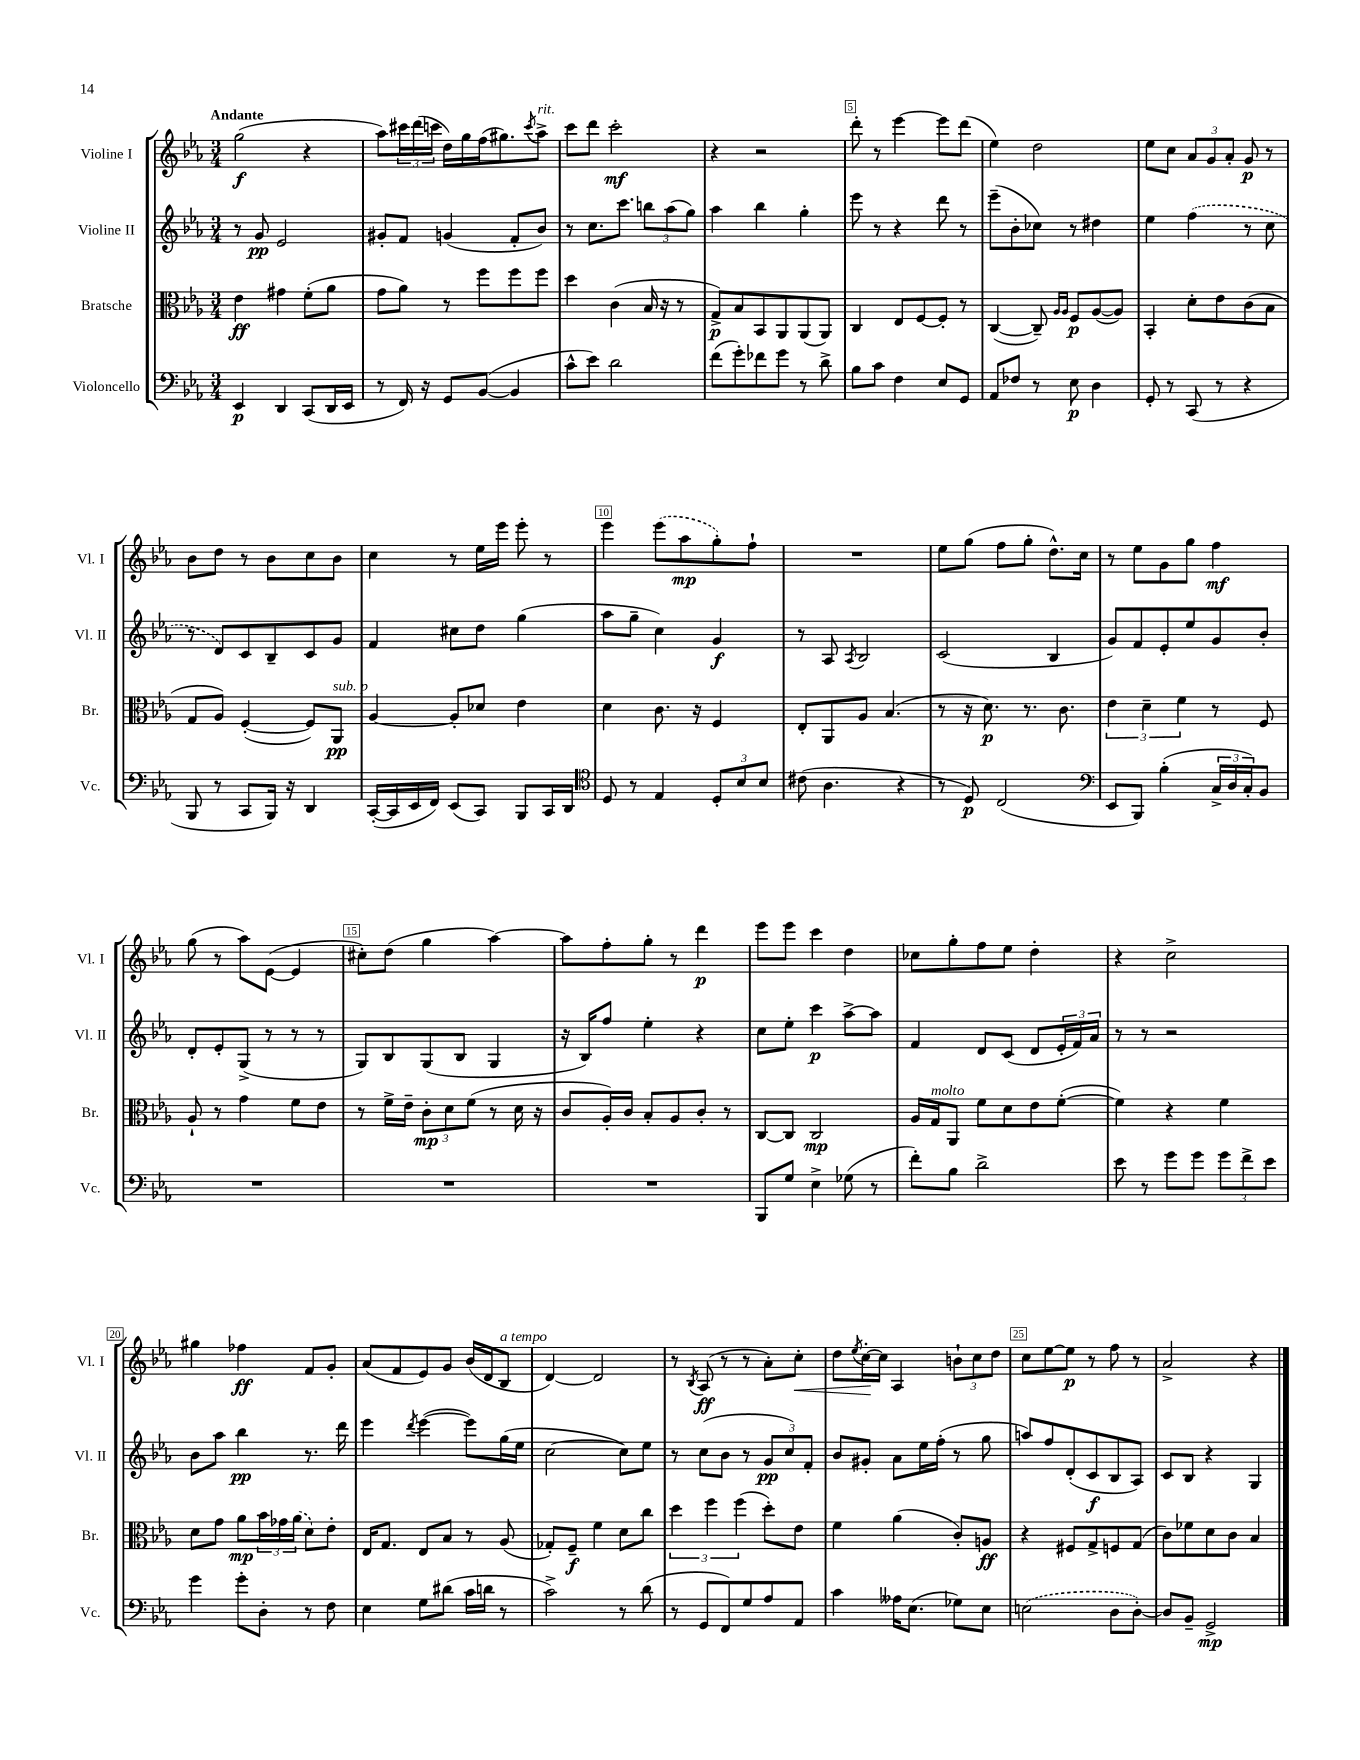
<<
\new StaffGroup <<
\new Staff = "s0" \with { instrumentName = "Violine I" shortInstrumentName = "Vl. I" } {
    \clef treble \key ees \major \numericTimeSignature \time 3/4 \tempo "Andante"
    g''2\f( r4 |
    aes''8) \tuplet 3/2 { cis'''16 d'''16( c'''16 } d''16) g''16 f''16( gis''8.) \acciaccatura { c'''8 } aes''8->^\markup { \italic "rit." } |
    c'''8 d'''8 c'''2-.\mf |
    r4 r2 |
    d'''8-. r8 ees'''4~ ees'''8 d'''8( |
    ees''4) d''2 |
    ees''8 c''8 \tuplet 3/2 { aes'8 g'8 aes'8-. } g'8\p r8 |
    bes'8 d''8 r8 bes'8 c''8 bes'8 |
    c''4 r8 ees''16 ees'''16 ees'''8-. r8 |
    ees'''4 \once \slurDashed ees'''8( aes''8\mp g''8-.) f''8-! |
    R2. |
    ees''8 g''8( f''8 g''8-. d''8.-^) c''16 |
    r8 ees''8 g'8 g''8 f''4\mf |
    g''8( r8 aes''8) ees'8~( ees'4 |
    cis''8-.) d''8( g''4 aes''4~) |
    aes''8 f''8-. g''8-. r8 d'''4\p |
    ees'''8 ees'''8 c'''4 d''4 |
    ces''8 g''8-. f''8 ees''8 d''4-. |
    r4 c''2-> |
    gis''4 fes''4\ff f'8 g'8-. |
    aes'8( f'8 ees'8) g'8 bes'16( d'16 bes8^\markup { \italic "a tempo" } |
    d'4~) d'2 |
    r8 \acciaccatura { bes8 } aes8\ff( r8 r8 aes'8-.) c''8-.\< |
    d''8 \acciaccatura { ees''8 } c''16~-.\! c''16 aes4 \tuplet 3/2 { b'8-! c''8 d''8 } |
    c''8 ees''8~ ees''8\p r8 f''8 r8 |
    aes'2-> r4 \bar "|." |
}
\new Staff = "s1" \with { instrumentName = "Violine II" shortInstrumentName = "Vl. II" } {
    \clef treble \key ees \major \numericTimeSignature \time 3/4
    r8 g'8\pp ees'2 |
    gis'8-. f'8 g'4( f'8-. bes'8) |
    r8 c''8. c'''8. \tuplet 3/2 { b''8 aes''8( g''8) } |
    aes''4 bes''4 g''4-. |
    ees'''8 r8 r4 d'''8 r8 |
    ees'''8--( bes'8-. ces''8) r8 dis''4 |
    ees''4 \once \slurDashed f''4( r8 c''8 |
    r8 d'8) c'8 bes8-- c'8 g'8 |
    f'4 cis''8 d''8 g''4( |
    aes''8 g''8-- c''4) g'4\f |
    r8 aes8 \acciaccatura { aes8 } bes2 |
    c'2( bes4 |
    g'8) f'8 ees'8-. ees''8 g'8 bes'8-. |
    d'8-. ees'8-. g8->( r8 r8 r8 |
    g8) bes8 g8( bes8 g4 |
    r16 bes16) f''8 ees''4-. r4 |
    c''8 ees''8-. c'''4\p aes''8~-> aes''8 |
    f'4 d'8 c'8( d'8 \tuplet 3/2 { ees'16-. f'16) aes'16 } |
    r8 r8 r2 |
    bes'8 aes''8 bes''4\pp r8. d'''16 |
    ees'''4 \acciaccatura { d'''8 } ees'''4~( ees'''8) g''16( ees''16 |
    c''2~ c''8) ees''8 |
    r8 c''8( bes'8 r8 \tuplet 3/2 { g'8\pp c''8) f'8-. } |
    bes'8 gis'8-. aes'8 ees''16 f''16-.( r8 g''8 |
    a''8) f''8 d'8-.( c'8\f bes8 aes8) |
    c'8 bes8 r4 g4 \bar "|." |
}
\new Staff = "s2" \with { instrumentName = "Bratsche" shortInstrumentName = "Br." } {
    \clef alto \key ees \major \numericTimeSignature \time 3/4
    ees'4\ff gis'4 f'8-.( aes'8 |
    g'8 aes'8) r8 f''8 f''8 f''8 |
    d''4 c'4( bes16 r16 r8 |
    g8->\p) bes8 bes,8 aes,8 aes,8( aes,8) |
    c4 ees8 f8~ f8-. r8 |
    c4~( c8--) \grace { aes16 aes16 } f8\p aes8~( aes8) |
    bes,4-. d'8-. ees'8 c'8( bes8 |
    g8 aes8) f4~-.( f8) aes,8\pp^\markup { \italic "sub. p" } |
    aes4~ aes8-. des'8 ees'4 |
    d'4 c'8. r16 f4 |
    ees8-. aes,8 aes8 bes4.( |
    r8 r16 d'8.\p) r8. c'8. |
    \tuplet 3/2 { ees'4 d'4-- f'4 } r8 f8 |
    aes8-! r8 g'4 f'8 ees'8 |
    r8 f'16-> ees'16-- \tuplet 3/2 { c'8-.\mp d'8 f'8( } r8 d'16 r16 |
    c'8 aes16-.) c'16 bes8-. aes8 c'8-. r8 |
    c8~ c8 c2\mp |
    aes16 g16^\markup { \italic "molto" } aes,8 f'8 d'8 ees'8 f'8~-.( |
    f'4) r4 f'4 |
    d'8 g'8 aes'8\mp \tuplet 3/2 { bes'16 ges'16 \once \slurDashed aes'16( } d'8) ees'8-. |
    ees16 g8. ees8 bes8 r8 aes8( |
    ges8-.) f8--\f f'4 d'8 c''8 |
    \tuplet 3/2 { d''4 f''4 f''4( } d''8-.) ees'8 |
    f'4 aes'4( c'8-.) a8\ff |
    r4 fis8 g8-> f8 g8( |
    c'8) fes'8 d'8 c'8 bes4 \bar "|." |
}
\new Staff = "s3" \with { instrumentName = "Violoncello" shortInstrumentName = "Vc." } {
    \clef bass \key ees \major \numericTimeSignature \time 3/4
    ees,4\p d,4 c,8( d,16 ees,16 |
    r8 f,16) r16 g,8 bes,8~( bes,4 |
    c'8-^ ees'8) d'2 |
    f'8( g'8-.) fes'8 g'8 r8 d'8-> |
    bes8 c'8 f4 ees8 g,8 |
    aes,8 fes8 r8 ees8\p d4 |
    g,8-. r8 c,8( r8 r4 |
    bes,,8 r8 c,8 bes,,16) r16 d,4 |
    c,16~-.( c,16 ees,16 f,16) ees,8( c,8) bes,,8 c,16 d,16 |
    \clef tenor d8 r8 ees4 \tuplet 3/2 { d8-. bes8 bes8 } |
    cis'8( aes4. r4 |
    r8 d8\p) c2( |
    \clef bass ees,8 bes,,8) bes4-.( \tuplet 3/2 { c16-> d16 c16-.) } bes,8 |
    R2. |
    R2. |
    R2. |
    bes,,8 g8 ees4-> ges8( r8 |
    f'8-.) bes8 d'2-> |
    ees'8 r8 g'8 g'8 \tuplet 3/2 { g'8 f'8-> ees'8 } |
    g'4 g'8-. d8-. r8 f8 |
    ees4 g8 dis'8( c'16 d'16 r8 |
    c'2->) r8 d'8( |
    r8 g,8 f,8) g8 aes8 aes,8 |
    c'4 aeses16 ees8.( ges8) ees8 |
    \once \slurDashed e2( d8 d8~-.) |
    d8 bes,8-- g,2->\mp \bar "|." |
}
>>
>>
\layout { \context { \Score \override BarNumber.break-visibility = ##(#f #t #t) barNumberVisibility = #(every-nth-bar-number-visible 5) \override BarNumber.stencil = #(make-stencil-boxer 0.1 0.3 ly:text-interface::print) } }
